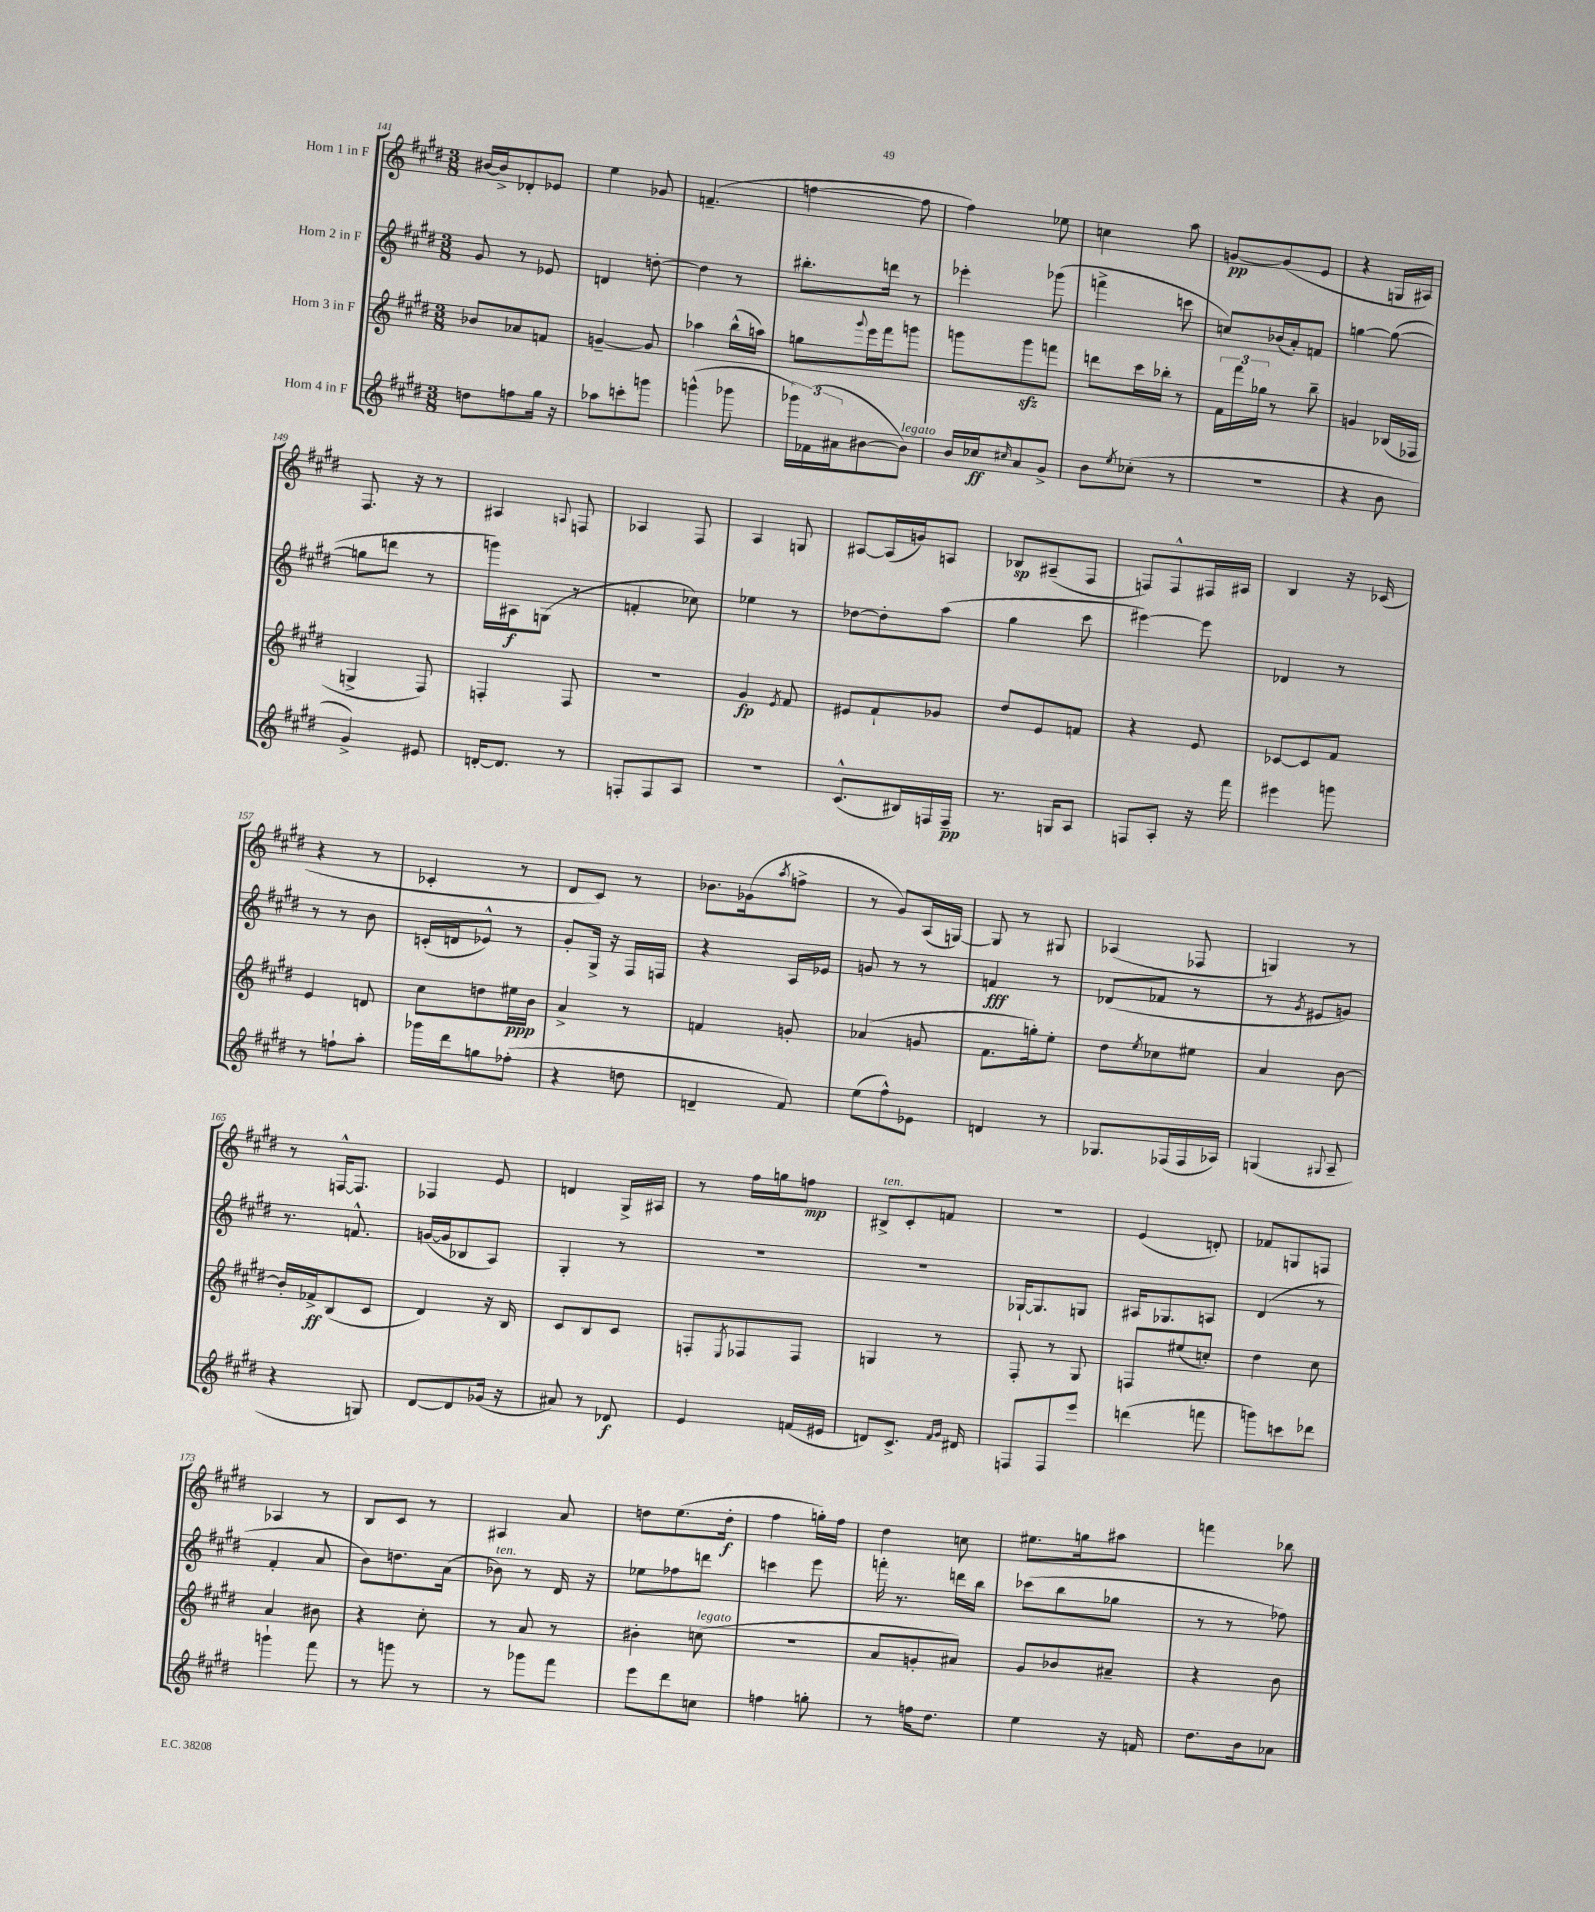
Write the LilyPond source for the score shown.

<<
\new StaffGroup <<
\new Staff = "s0" \with { instrumentName = "Horn 1 in F" } {
    \clef treble \key e \major \numericTimeSignature \time 3/8
    bis'16~ bis'16-> des'8-. ees'8 |
    e''4 ges'8 |
    f'4.--( |
    f''4~ f''8 |
    fis''4) ees''8 |
    c''4 a''8 |
    g'8~\pp g'8( e'8 |
    r4 g16 ais16) |
    fis8. r16 r8 |
    ais4 \appoggiatura { a8 } f8 |
    aes4 fis8 |
    a4 g8 |
    ais8~ ais16( g'16) a8 |
    bes8\sp ais8--( fis8 |
    f8) f8-^ fis16 ais16 |
    b4 r16 ces'16( |
    r4 r8 |
    ces'4-. r8 |
    dis'8 cis'8) r8 |
    bes'8. ges'16( \acciaccatura { a''8 } f''8-> |
    r8 gis'8) a16( g16~) |
    g8 r8 gis8 |
    aes4( fes8 |
    g4) r8 |
    r8 f16~-^ f8. |
    fes4 e'8 |
    d'4 gis16-> ais16 |
    r8 fis''16 g''16 f''8\mp |
    bis8->^\markup { \italic "ten." } cis'8-. f'8 |
    R4. |
    e'4( d'8-.) |
    fes'8 g8 f8 |
    aes4 r8 |
    b8 cis'8 r8 |
    ais4 a'8 |
    d''8 e''8.( d''16-.\f |
    fis''4 g''16-.) fis''16 |
    dis''4 c''8 |
    eis''8. g''16 ais''8 |
    f'''4 bes''8 \bar "|." |
}
\new Staff = "s1" \with { instrumentName = "Horn 2 in F" } {
    \clef treble \key e \major \numericTimeSignature \time 3/8
    gis'8 r8 ees'8 |
    d'4 d''8~-. |
    d''4 r8 |
    bis''8.-. d'''16 r8 |
    ees'''4-. ges'''8( |
    f'''4-> c'''8 |
    c''8) bes'16( a'16-.) f'8 |
    g''4~ g''8~( |
    g''8 d'''8 r8 |
    g'''16) ais16\f g8( r8 |
    f'4-. ces''8) |
    ees''4 r8 |
    des''8~ des''8-. a''8( |
    gis''4 cis'''8 |
    eis'''4~) eis'''8 |
    des'4 r8 |
    r8 r8 b'8 |
    c'16-.( d'16 ees'8-^) r8 |
    gis'8-. gis16-> r16 fis16 f16 |
    r4 a16 ees'16 |
    g'8 r8 r8 |
    f'4\fff r8 |
    des'8( fes'8 r8 |
    r8 \acciaccatura { gis'8 } eis'8 g'8) |
    r8. f'8.-^ |
    g'16~( g'16 bes8 a8) |
    gis4-. r8 |
    R4. |
    R4. |
    ges16~-! ges8. g8 |
    ais16 ges8. a8 |
    dis'4( r8 |
    fis'4-. a'8 |
    b'8) d''8. a'16( |
    bes'8^\markup { \italic "ten." }) r8 dis'16 r16 |
    ees''8 fes''8 d'''8 |
    c'''4 e'''8 |
    f'''16-. r8. d'''16 b''16 |
    ces'''8( b''8 ges''8 |
    r8 r8 fes''8) \bar "|." |
}
\new Staff = "s2" \with { instrumentName = "Horn 3 in F" } {
    \clef treble \key e \major \numericTimeSignature \time 3/8
    bes'8 aes'8 f'8 |
    g'4~-- g'8 |
    aes''4 b''16-^( a''16) |
    g''8 \appoggiatura { gis'''8 } e'''16 fis'''16 g'''8 |
    g'''8 g'''8\sfz f'''8 |
    d'''8 cis'''16 bes''16-. r8 |
    \tuplet 3/2 { fis'16 fis'''16 ges''16 } r8 b''8-- |
    g'4 bes16( fes16 |
    g4-> fis8) |
    f4-. f8 |
    R4. |
    gis'4\fp \acciaccatura { e'8 } fis'8 |
    eis'8 fis'8-! ges'8 |
    dis''8 e'8 f'8 |
    r4 e'8 |
    ces'8~ ces'8 fis'8 |
    e'4 d'8 |
    cis''8 d''8 eis''16\ppp b'16 |
    a'4-> r8 |
    f'4 g'8-. |
    aes'4( g'8 |
    fis'8. g''16-.) e''8-. |
    dis''8 \acciaccatura { e''8 } ces''8 eis''8 |
    a'4 b'8~ |
    b'16-. fes'16->\ff b8( cis'8 |
    dis'4) r16 b16 |
    cis'8 b8 cis'8 |
    f8-. \acciaccatura { e8 } fes8 fes8 |
    g4 r8 |
    fis8-. r8 gis8 |
    f8 eis''8( c''8-.) |
    dis''4 cis''8 |
    a'4 bis'8 |
    r4 cis''8-. |
    r8 a'8 r8 |
    bis'4-. c''8^\markup { \italic "legato" }( |
    r4. |
    a'8 g'8-. ais'8) |
    gis'8 bes'8 ais'8-- |
    r4 b'8 \bar "|." |
}
\new Staff = "s3" \with { instrumentName = "Horn 4 in F" } {
    \clef treble \key e \major \numericTimeSignature \time 3/8
    d''8 f''8 gis''16 r16 |
    aes''8 c'''8-. g'''8 |
    g'''4-^( ges'''8 |
    \tuplet 3/2 { ges'''16) fes'16( ais'16 } bis'8~ bis'8^\markup { \italic "legato" }) |
    b'16 ces''16\ff \grace { cis''16 } a'8 gis'8-> |
    b'8 \acciaccatura { e''8 } ces''8-.( r8 |
    R4. |
    r4 b'8 |
    gis'4->) eis'8 |
    d'16~-. d'8. r8 |
    f8-. f8 a8 |
    R4. |
    cis'8.-^( bis16) f16 f16--\pp |
    r8. g16 a8 |
    f8 a8-. r16 fis'''16 |
    eis'''4 g'''8 |
    r8 f''8-! a''8-. |
    ges'''16 dis'''16 g''8 fes''8-.( |
    r4 d''8 |
    d'4-- fis'8) |
    e''8( fis''8-^) ees'8 |
    d'4 r8 |
    ges8. fes16( fes16 aes16) |
    g4( \appoggiatura { gis8 } a8-- |
    r4 g8) |
    dis'8~ dis'8 ges'16( r16 |
    ais'8) r8 des'8\f |
    e'4 f'16( eis'16 |
    d'8) cis'8.-> \grace { fis'16 gis'16 } dis'16 |
    f8 f8 e'''8 |
    d'''4( f'''8 |
    g'''8) c'''8 des'''8 |
    g'''4-! fis'''8 |
    r8 g'''8 r8 |
    r8 ges'''8 fis'''8 |
    e'''8 dis'''8 c''8 |
    f''4 g''8-. |
    r8 f''16 dis''8. |
    e''4 r16 f'16 |
    dis''8. b'16 aes'8 \bar "|." |
}
>>
>>
\layout { \context { \Score currentBarNumber = #141 } }
